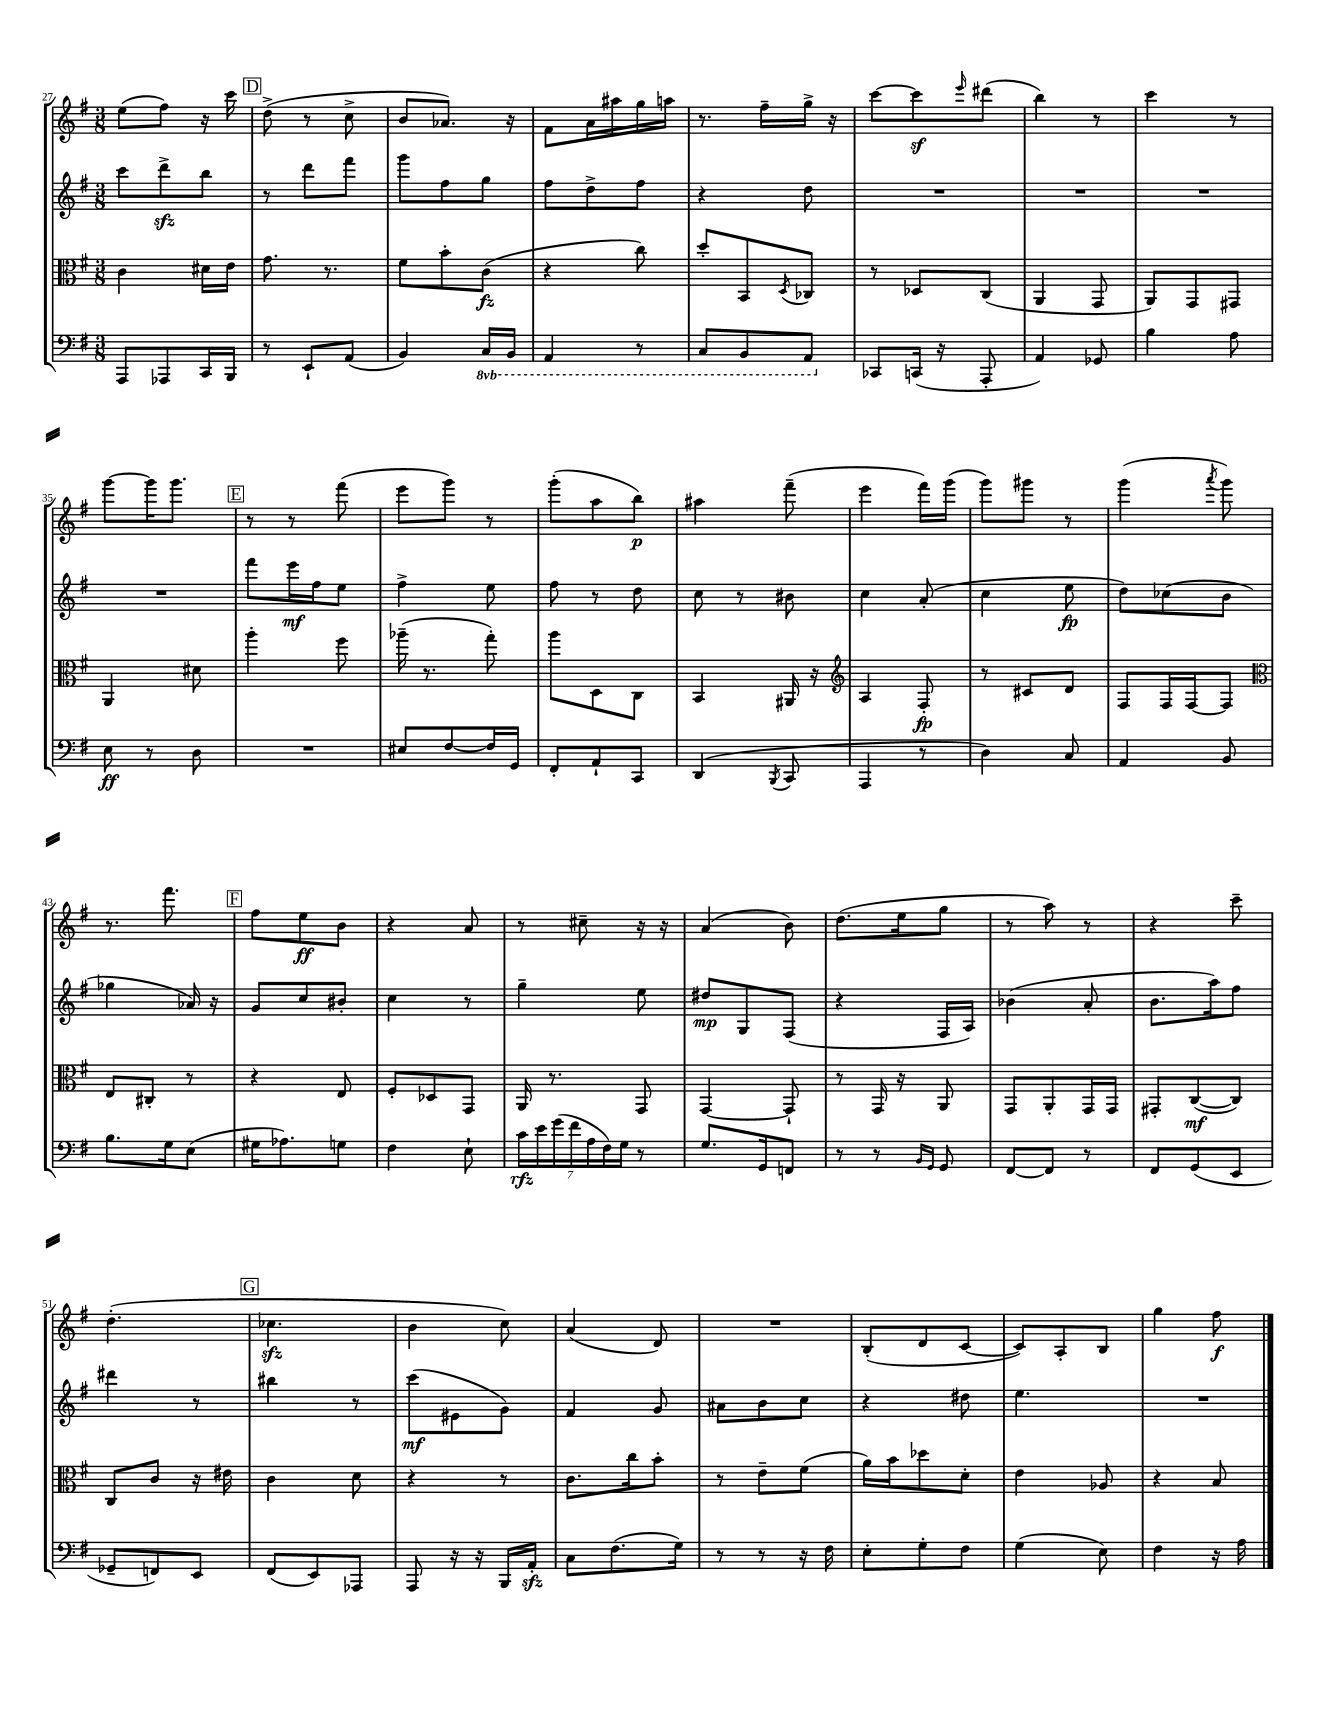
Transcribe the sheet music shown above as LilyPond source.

<<
\new StaffGroup <<
\new Staff = "s0" {
    \clef treble \key g \major \numericTimeSignature \time 3/8
    e''8( fis''8) r16 c'''16 |
    \mark \markup { \box "D" } d''8->( r8 c''8-> |
    b'8 aes'8.) r16 |
    fis'8 a'16 ais''16 g''16 a''16 |
    r8. fis''16-- g''16-> r16 |
    c'''8~ c'''8\sf \grace { e'''16 } dis'''8( |
    b''4) r8 |
    c'''4 r8 |
    g'''8~ g'''16 g'''8. |
    \mark \markup { \box "E" } r8 r8 fis'''8( |
    e'''8 g'''8) r8 |
    g'''8-.( a''8 b''8\p) |
    ais''4 fis'''8--( |
    e'''4 fis'''16) g'''16( |
    g'''8) gis'''8 r8 |
    g'''4( \acciaccatura { a'''8 } g'''8) |
    r8. fis'''8. |
    \mark \markup { \box "F" } fis''8 e''8\ff b'8 |
    r4 a'8 |
    r8 cis''8-- r16 r16 |
    a'4( b'8) |
    d''8.( e''16 g''8 |
    r8 a''8) r8 |
    r4 c'''8-- |
    d''4.-.( |
    \mark \markup { \box "G" } ces''4.\sfz |
    b'4 c''8) |
    a'4( d'8) |
    R4. |
    b8-.( d'8 c'8~ |
    c'8) a8-. b8 |
    g''4 fis''8\f \bar "|." |
}
\new Staff = "s1" {
    \clef treble \key g \major \numericTimeSignature \time 3/8
    c'''8 d'''8->\sfz b''8 |
    \mark \markup { \box "D" } r8 d'''8 fis'''8 |
    g'''8 fis''8 g''8 |
    fis''8 d''8-> fis''8 |
    r4 d''8 |
    R4. |
    R4. |
    R4. |
    R4. |
    \mark \markup { \box "E" } fis'''8 e'''16\mf fis''16 e''8 |
    fis''4-> e''8 |
    fis''8 r8 d''8 |
    c''8 r8 bis'8 |
    c''4 a'8-.( |
    c''4 e''8\fp |
    d''8) ces''8( b'8 |
    ges''4 aes'16) r16 |
    \mark \markup { \box "F" } g'8 c''8 bis'8-. |
    c''4 r8 |
    g''4-- e''8 |
    dis''8\mp g8 fis8( |
    r4 fis16 a16) |
    bes'4( a'8-. |
    b'8. a''16) fis''8 |
    dis'''4 r8 |
    \mark \markup { \box "G" } bis''4 r8 |
    c'''8\mf( eis'8 g'8) |
    fis'4 g'8 |
    ais'8 b'8 c''8 |
    r4 dis''8 |
    e''4. |
    R4. \bar "|." |
}
\new Staff = "s2" {
    \clef alto \key g \major \numericTimeSignature \time 3/8
    c'4 dis'16 e'16 |
    \mark \markup { \box "D" } g'8. r8. |
    fis'8 b'8-. c'8\fz( |
    r4 c''8) |
    d''8-. b,8 \acciaccatura { d8 } ces8 |
    r8 des8 c8( |
    a,4 g,8 |
    a,8) g,8 gis,8 |
    a,4 dis'8 |
    \mark \markup { \box "E" } a''4-. fis''8 |
    aes''16--( r8. g''8-.) |
    a''8 d8 c8 |
    b,4 ais,16 r16 |
    \clef treble a4 fis8-.\fp |
    r8 cis'8 d'8 |
    fis8 fis16 fis16~ fis8 |
    \clef alto e8 cis8-. r8 |
    \mark \markup { \box "F" } r4 e8 |
    fis8-. des8 g,8 |
    a,16 r8. g,8 |
    g,4~ g,8-! |
    r8 g,16 r16 a,8 |
    g,8 a,8-. g,16 g,16 |
    gis,8-. c8~\mf( c8) |
    c8 c'8 r16 eis'16 |
    \mark \markup { \box "G" } c'4 d'8 |
    r4 r8 |
    c'8. c''16 b'8-. |
    r8 e'8-- fis'8( |
    a'16) b'16 des''8 d'8-. |
    e'4 aes8 |
    r4 b8 \bar "|." |
}
\new Staff = "s3" {
    \clef bass \key g \major \numericTimeSignature \time 3/8 \set Staff.ottavationMarkups = #ottavation-simple-ordinals
    a,,8 aes,,8 c,16 b,,16 |
    \mark \markup { \box "D" } r8 e,8-! a,8( |
    b,4) \ottava #-1 c,16 b,,16 |
    a,,4 r8 |
    c,8 b,,8 a,,8 \ottava #0 |
    ces,8 c,16( r16 a,,8-. |
    a,4) ges,8 |
    b4 a8 |
    e8\ff r8 d8 |
    \mark \markup { \box "E" } R4. |
    eis8 fis8~ fis16 g,16 |
    fis,8-. a,8-! c,8 |
    d,4( \acciaccatura { b,,8 } c,8 |
    a,,4 r8 |
    d4) c8 |
    a,4 b,8 |
    b8. g16 e8( |
    \mark \markup { \box "F" } gis16 aes8.) g8 |
    fis4 e8-! |
    \tuplet 7/4 { c'16\rfz e'16 g'16( fis'16 a16 fis16) g16 } r8 |
    g8. g,16 f,8 |
    r8 r8 \grace { b,16 g,16 } g,8 |
    fis,8~ fis,8 r8 |
    fis,8 g,8( e,8 |
    ges,8-- f,8) e,8 |
    \mark \markup { \box "G" } fis,8( e,8) aes,,8 |
    a,,8 r16 r16 b,,16 a,16-.\sfz |
    c8 fis8.( g16) |
    r8 r8 r16 fis16 |
    e8-. g8-. fis8 |
    g4( e8) |
    fis4 r16 a16 \bar "|." |
}
>>
>>
\layout { \context { \Score currentBarNumber = #27 } }
